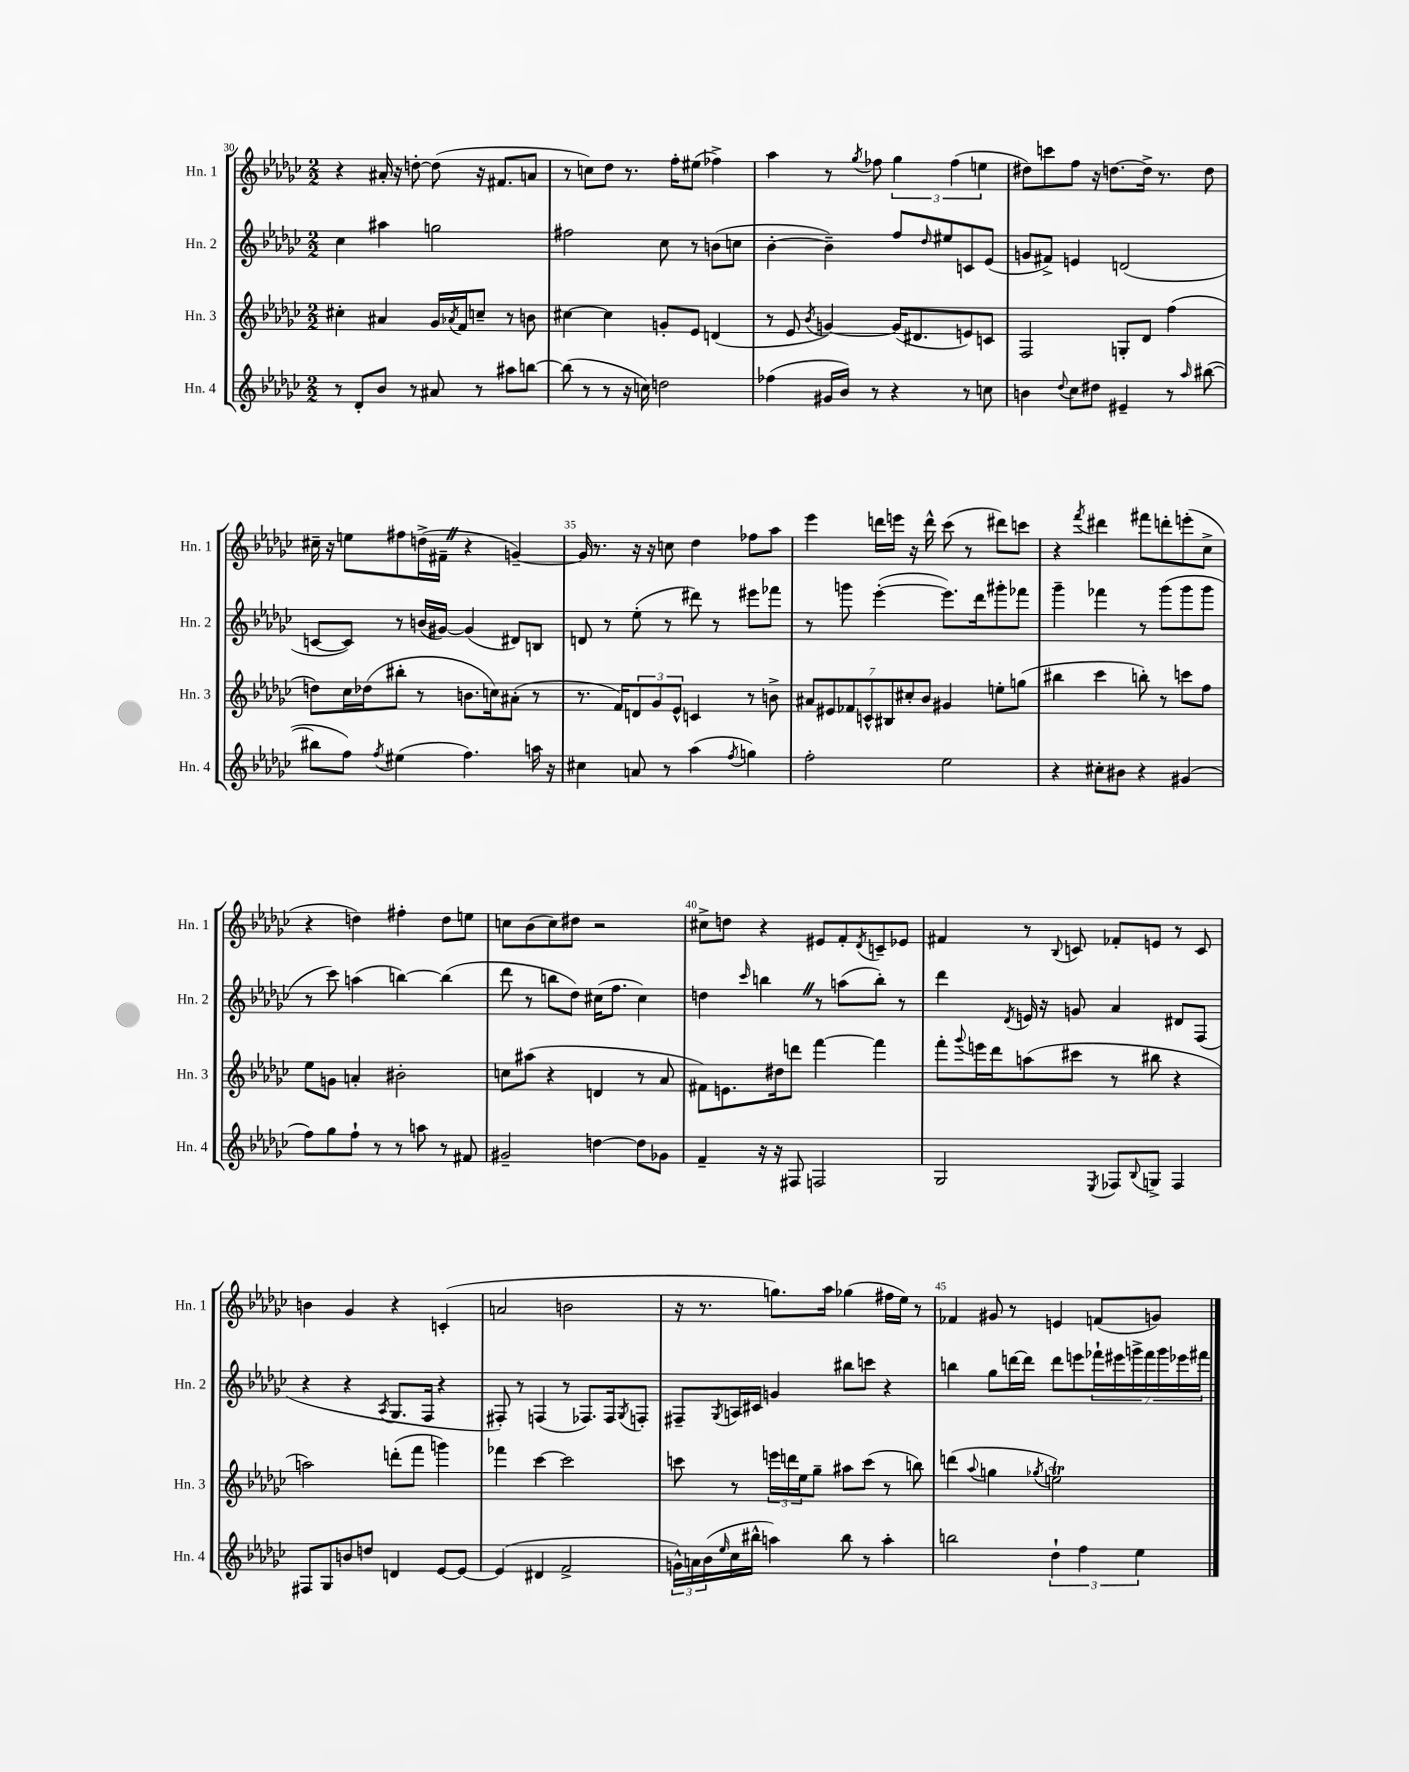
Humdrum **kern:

**kern	**kern	**kern	**kern
*part4	*part3	*part2	*part1
*staff4	*staff3	*staff2	*staff1
*I"Hn. 4	*I"Hn. 3	*I"Hn. 2	*I"Hn. 1
*I'Hn. 4	*I'Hn. 3	*I'Hn. 2	*I'Hn. 1
*clefG2	*clefG2	*clefG2	*clefG2
*k[b-e-a-d-g-c-]	*k[b-e-a-d-g-c-]	*k[b-e-a-d-g-c-]	*k[b-e-a-d-g-c-]
*M2/2	*M2/2	*M2/2	*M2/2
=30	=30	=30	=30
8r	4cc#X'\	4cc-\	4r
8d-'/L	.	.	.
8b-/J	4a#X/	4aa#X\	16a#X'/
.	.	.	16r
8r	.	.	[8ddn'\
8a#X/	16g-/LL	2ggn\	(8dd\]
.	8qa-X/	.	.
.	16f/J	.	.
8r	8ccn~/J	.	16r
.	.	.	8.f#X/L
8aa#X\L	8r	.	.
[8bbn\J	8bn\	.	8an/J
=31	=31	=31	=31
(8bb\]	[4cc#X\	2ff#X\	8r
8r	.	.	8ccn\L)
8r	4cc#\]	.	8dd-\J
16r	.	.	8.r
16ccn\)	.	.	.
2ddn\	8gn'/L	8cc-\	.
.	.	.	16ff'\KL
.	8e-/J	8r	(8ee#X\J
.	(4dn/	(8bn\L	4ff-X^\)
.	.	8ccn\J	.
=32	=32	=32	=32
(4ff-X\	8r	[4b-'\	4aa-\
.	8e-/	.	.
.	8qb-/	.	.
16g#X/LL	[4gn/)	4b-~\])	8r
16b-/JJ)	.	.	.
.	.	.	8qgg-/
8r	.	.	8ff-X\
4r	(16g/KL]	8ff/L	6gg-\
.	8.d#X/	.	.
.	.	16qqdd-/	.
.	.	8ee#X/	.
.	.	.	(6ff-\
8r	8en/)	8cn/	.
.	.	.	6een\
8ccn\	8cn/J	(8e-/J	.
=33	=33	=33	=33
4bn\	2F/	8gn/L	8dd#X\L)
.	.	8f#X^/J)	8cccn\
8qqdd-/	.	.	.
8cc-\L	.	4en/	8ff\J
8dd#X\J	.	.	16r
.	.	.	[8.ddn\L
4e#X~/	8Gn'/L	(2dn/	.
.	8d-/J	.	16dd^\Jk]
.	.	.	8.r
8r	(4ff\	.	.
16qqaa-/	.	.	.
([8bb#X\	.	.	8dd\
!!LO:LB:g=z
=34	=34	=34	=34
8bb#X\L]	8ddn\L)	[8cn/L	16cc#X~\
.	.	.	16r
8ff\J)	16cc-\L	8c/J])	8een\L
.	(16dd-X\J	.	.
8qff/	.	.	.
(4ee#X\	8bb#X'\J	8r	8ff#X\
.	8r	(16bn/LL	(16ddn^\L
.	.	[16g#X/JJ)	16f#X~Z\JJ
4.ff\)	8.bn\L	(4g#/]	4r
.	16ccn\k)	.	.
.	(8a#X'\J	8d#X/L)	[4gn~/)
16aan\	8r	8Bn/J	.
16r	.	.	.
=35	=35	=35	=35
4cc#X\	8.r	8dn/	16g/]
.	.	.	8.r
.	.	8r	.
.	16f/KL)	.	.
8an/	12dn/	(8ee-'\	16r
.	.	.	16r
.	12g-/	.	.
8r	.	8r	8ccn\
.	12e-^^/J	.	.
(4aa-\	4cn/	8ddd#X\)	4dd-\
.	.	8r	.
8qff/	.	.	.
4ggn\)	8r	8eee#X\L	8ff-X\L
.	8bn^\	8fff-X\J	8aa-\J
=36	=36	=36	=36
2ff'\	14a#X/L	8r	4eee-\
.	14e#X/	.	.
.	.	8gggn\	.
.	14f-X/	.	.
.	14cn^^/	.	.
.	.	([4eee-'\	16dddn\LL
.	14B#X/	.	.
.	.	.	16eeen\JJ
.	14cc#X'/	.	.
.	.	.	16r
.	14b-/J	.	.
.	.	.	16ddd^^\
2ee-\	4g#X/	8.eee-\L])	(8ccc-\
.	.	.	8r
.	.	16ddd-\k	.
.	8een'\L	8ggg#X'\	8ddd#X\L)
.	(8ggn\J	8fff-X\J	8cccn\J
=37	=37	=37	=37
4r	4bb#X\	4ggg-~\	4r
.	.	.	8qfff/
8cc#X'\L	4ccc-\	4fff-X\	4ddd#X\
8b#X\J	.	.	.
4r	8bbn'\)	8r	8fff#X\L
.	8r	(8ggg-\L	8dddn'\
(4g#X/	8cccn\L	8ggg-\	(8eeen'\
.	8ff\J	8ggg-\J	8cc-^\J
!!LO:LB:g=z
=38	=38	=38	=38
8ff\L)	8ee-\L	8r	4r
8gg-\	8gn\J	8ccc-\)	.
8ff`\J	4an'/	(4aan\	4ddn\)
8r	.	.	.
8r	2b#X'\	[4bbn\)	4ff#X'\
8aan\	.	.	.
8r	.	(4bb\]	8dd\L
8f#X/	.	.	8een\J
=39	=39	=39	=39
2g#X~/	8ccn\L	8ddd-\	8ccn\L
.	(8aa#X\J	8r	(8b-\
.	4r	8bbn\L	8cc\)
.	.	8dd-\J)	8dd#X\J
[4ddn\	4dn/	(16cc#X\KL	2r
.	.	8.ff\J	.
8dd\L]	8r	4cc#\)	.
8g-X\J	8a-/	.	.
=40	=40	=40	=40
4f~/	8f#X\L)	4ddn\	8cc#X^\L
.	8.en\	.	8ddn\J
.	.	16qqccc-/	.
16r	.	4bbnZ\	4r
16r	16dd#X\k	.	.
8F#X/	8dddn\J	.	.
2Fn/	[4fff\	8r	8e#X/L
.	.	(8aan\L	8f'/
.	.	.	8qd-/
.	4fff\]	8bb'\J)	8cn~/
.	.	8r	8e-X/J
=41	=41	=41	=41
2G-/	8fff'\L	4ddd-\	4f#X/
.	8qqggg-/	.	.
.	16eeen\L	.	.
.	16ddd-\J	.	.
.	.	8qd-/	.
.	(8aan\	16en/	8r
.	.	16r	.
.	.	.	8qqB-/
.	8ccc#X\J	8gn/	8cn/
8qE-/	.	.	.
8F-X/L	8r	4a-/	8f-X'/L
8qqB-/	.	.	.
8Gn^/J	8bb#X\	.	8en/J
4F-/	4r	8d#X/L	8r
.	.	(8F/J	8c/
!!LO:LB:g=z
=42	=42	=42	=42
8F#X/L	2aan\)	4r	4bn\
8G-/	.	.	.
8bn/	.	4r	4g-/
8ddn/J	.	.	.
.	.	8qA-/	.
4dn/	(8dddn'\L	8.G-/L	4r
.	8fff\J	.	.
.	.	16F/Jk	.
[8e-/L	4gggn\)	4r	(4cn'/
8e-/J_	.	.	.
=43	=43	=43	=43
(4e-/]	4fff-X\	8F#X'/)	2an/
.	.	8r	.
4d#X/	[4ccc-\	(4Fn/	.
2f^/	2ccc-\]	8r	2bn\
.	.	8.F-X/L)	.
.	.	16F-/k	.
.	.	8qG-/	.
.	.	8Fn'/J	.
=44	=44	=44	=44
24gn^^\LL)	8cccn\	8F#X~/L	16r
24an\	.	.	.
.	.	.	8.r
(24b-\	.	.	.
16qqee-/	.	8qG-/	.
16cc-\	8r	16An/L	.
16bb#X^^\JJ	.	16c#X/JJ	.
4aan\)	24eeen\LL	4gn/	8.ggn\L)
.	24dddn\	.	.
.	24ee-\J	.	.
.	8gg-~\J	.	.
.	.	.	16aa-\Jk
8bb#\	8aa#X\L	8bb#X\L	(4gg-X\
8r	(8ccc\J	8cccn\J	.
4aa'\	8r	4r	16ff#X\LL
.	.	.	16ee-\JJ)
.	8bbn\)	.	8r
=45	=45	=45	=45
2bbn\	(4dddn\	4bbn\	4f-X/
.	8qqaa-/	.	.
.	4ggn\	8gg-\L	8g#X/
.	.	[16dddn\L	8r
.	.	16ddd\JJ]	.
.	8qgg-X/	.	.
6dd-`\	2eent\)	8ddd\L	4en/
.	.	8eeen\	.
6ff\	.	.	.
.	.	28fff-X`\L	(8fn/L
.	.	28eee#X\	.
.	.	28gggn^\	.
6ee-\	.	.	.
.	.	28fff-\	.
.	.	.	8gn/J)
.	.	28ggg\	.
.	.	28eee-X\	.
.	.	28fff#X\JJ	.
==	==	==	==
*-	*-	*-	*-
